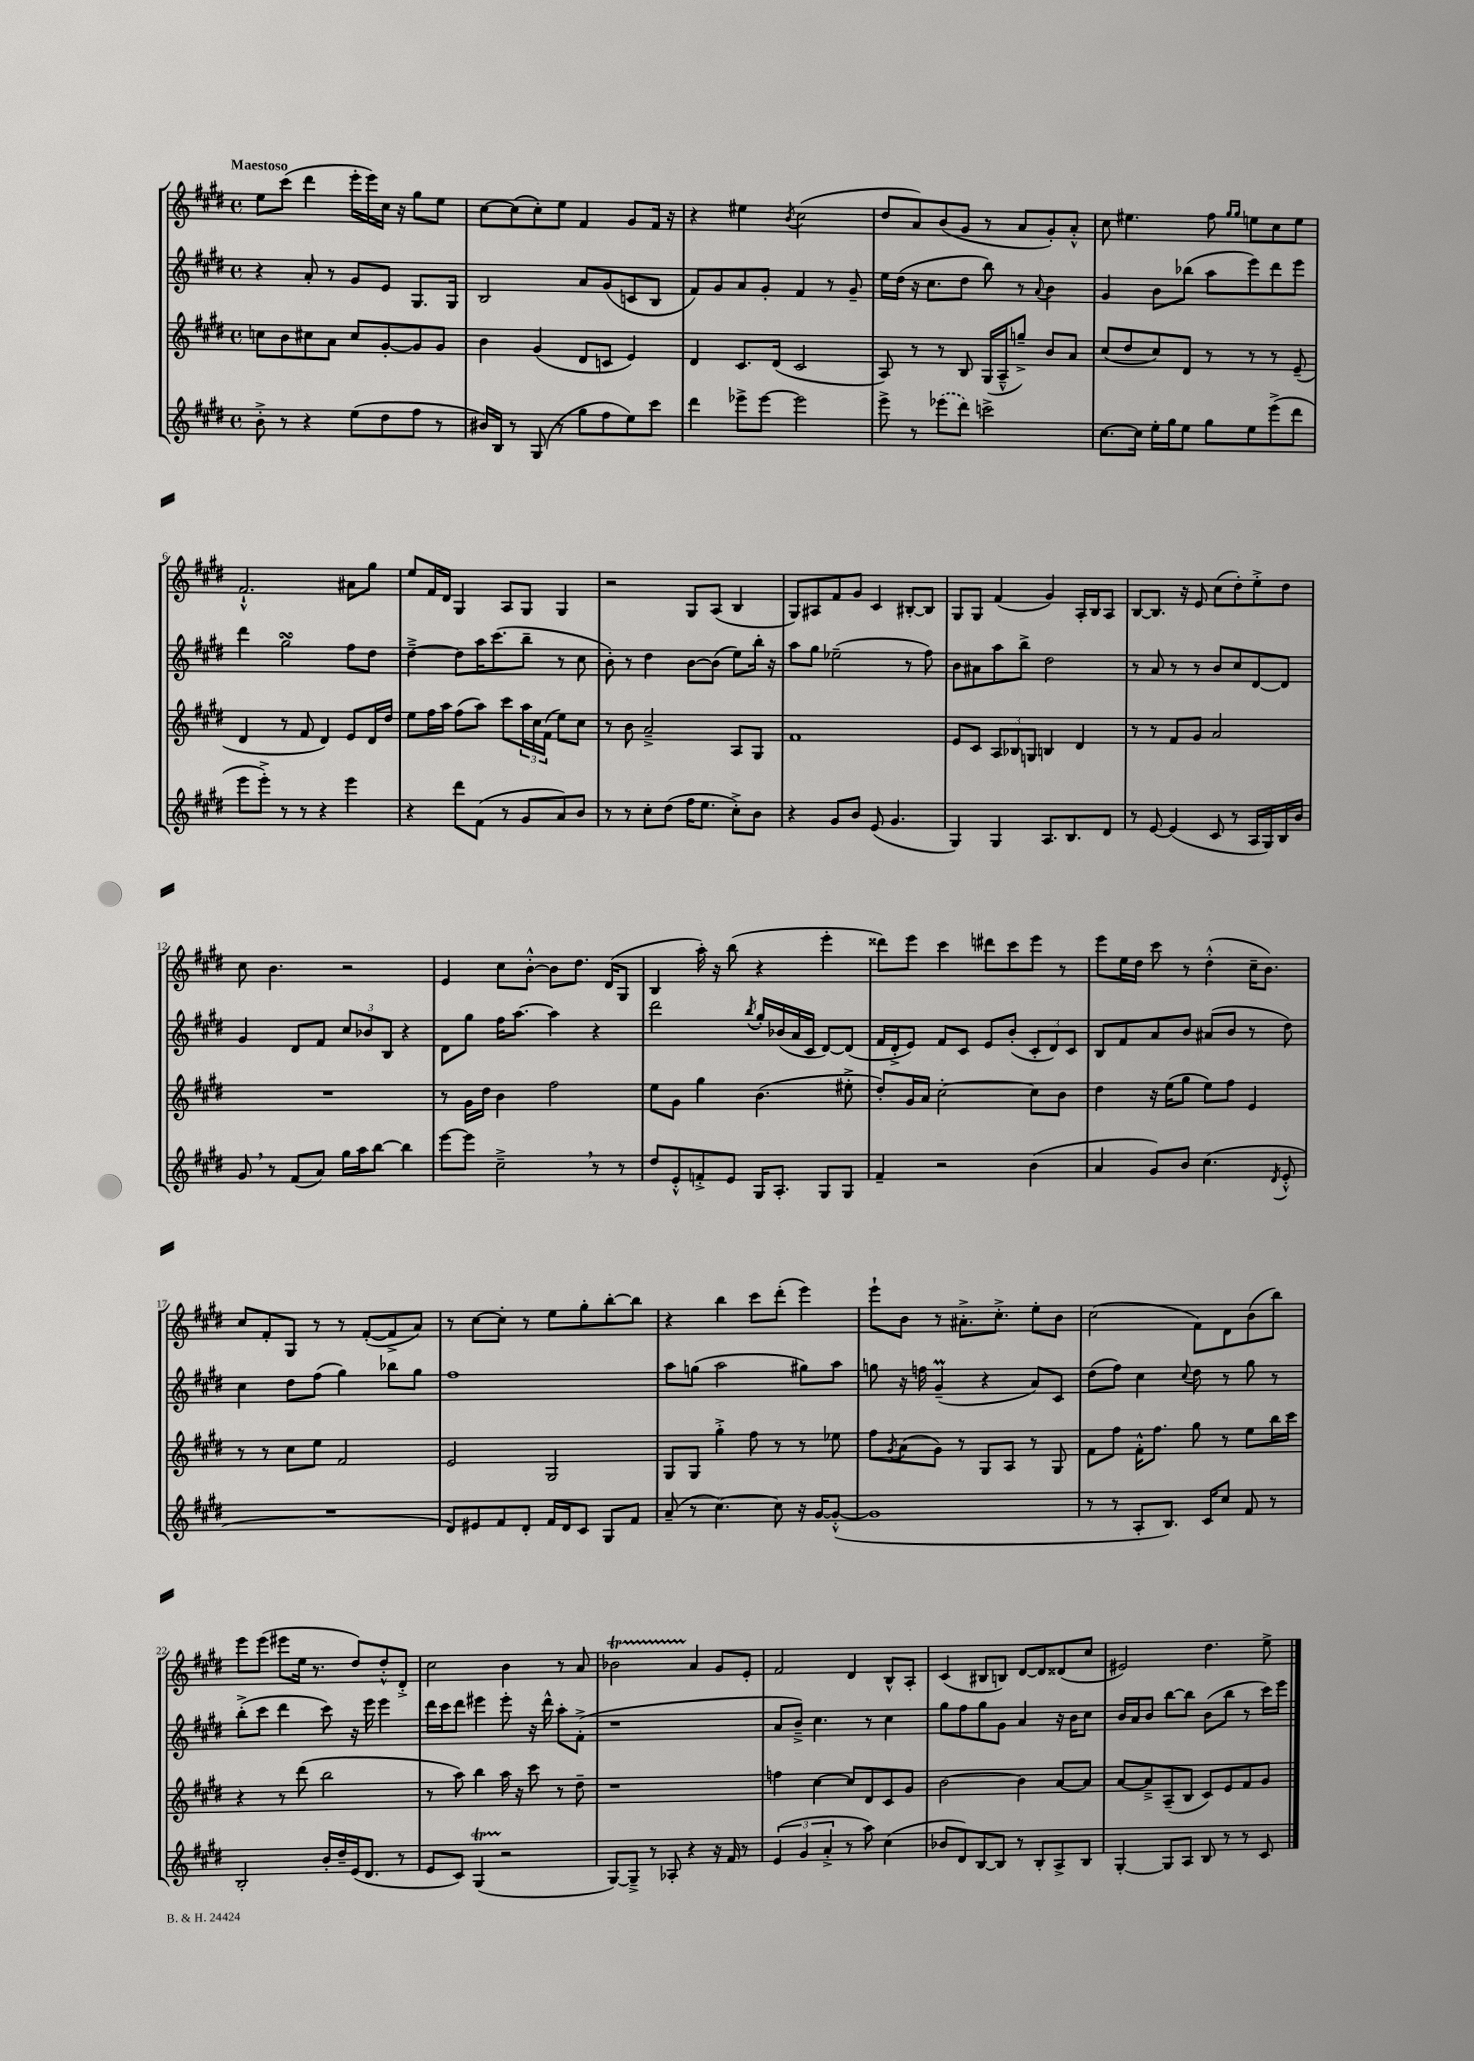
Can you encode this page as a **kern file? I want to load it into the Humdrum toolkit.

**kern	**kern	**kern	**kern
*part4	*part3	*part2	*part1
*staff4	*staff3	*staff2	*staff1
*clefG2	*clefG2	*clefG2	*clefG2
*k[f#c#g#d#]	*k[f#c#g#d#]	*k[f#c#g#d#]	*k[f#c#g#d#]
*M4/4	*M4/4	*M4/4	*M4/4
*met(c)	*met(c)	*met(c)	*met(c)
=1	=1	=1	=1
!	!	!	!LO:TX:a:B:t=Maestoso
8b'^\	8ccn\L	4r	8ee\L
8r	8b\	.	(8ccc#\J
4r	8cc#X\	8a'/	4ddd#\
.	8a\J	8r	.
(8ee\L	8cc#/L	8g#/L	16eee'\LL
.	.	.	16eee\)
8dd#\	[8g#'/	8e/J	16cc#\JJ
.	.	.	16r
8ff#\J	8g#/]	8.G#/L	8gg#\L
8r	8g#/J	.	8ee\J
.	.	16G#/Jk	.
=2	=2	=2	=2
16b#X/LL)	4b\	2B/	[8cc#\L
16B/JJ	.	.	.
8r	.	.	(8cc#\]
(8G#/	(4g#/	.	8cc#'\)
8r	.	.	8ee\J
8gg#\L	8d#/L	8a/L	4f#/
8ff#\	8cn/J	(8g#/	.
8ee\)	4e/)	8cn/	8g#/L
8ccc#\J	.	8B/J	16f#/Jk
.	.	.	16r
=3	=3	=3	=3
4ddd#\	4d#/	8f#/L)	4r
.	.	8g#/	.
8eee-X^\L	8.c#/L	8a/	4ee#X\
[8eee-\J	.	8g#'/J	.
.	(16d#/Jk	.	.
.	.	.	8qb/
2eee-\]	2c#/	4f#/	(2cc#\
.	.	8r	.
.	.	8g#~/	.
=4	=4	=4	=4
8eee^\	8A/)	16ee\LL	8dd#/L
.	.	(16dd#\JJ	.
8r	8r	16r	8a/)
.	.	8.cc#\L	.
(8eee-X\L	8r	.	(8b/
8ddd#\J)	8B/	8dd#\J	8g#/J
2cccn^\	(16G#/LL	8bb\)	8r
.	16A~^^/J	.	.
.	8ggn~^/J)	8r	8a/L
.	.	8qqa/	.
.	8b/L	4b\	8g#'/)
.	8a/J	.	8a'^^/J
=5	=5	=5	=5
[8.cc#\L	(8cc#/L	4g#/	8cc#\
.	8dd#/	.	4.ee#X\
16cc#\Jk]	.	.	.
16ee'\LL	8cc#/)	8b\L	.
16gg#\J	.	.	.
8ee\J	8d#/J	(8bb-X\J	.
8gg#\L	8r	8aa\L	8ff#\
.	.	.	16qqgg#/LL
.	.	.	16qqgg#/JJ
8ee\	8r	8eee\)	8een\L
(8eee^\	8r	8ddd#\	8cc#\
8ddd#\J	(8e~/	8eee\J	8ee\J
!!LO:LB:g=z
=6	=6	=6	=6
8eee\L	4d#/	4ddd#\	2.f#`^^/
8eee'^\J)	.	.	.
8r	8r	2gg#sSsS\	.
8r	8f#/	.	.
4r	4d#/)	.	.
4eee\	8e/L	8ff#\L	8a#X\L
.	16d#/L	8dd#\J	8gg#\J
.	16dd#/JJ	.	.
=7	=7	=7	=7
4r	8ee\L	[4dd#~^\	8ee/L
.	16ff#\L	.	16f#/L
.	16aa\JJ	.	16d#/JJ
8ddd#\L	(8ff#\L	8dd#\L]	4G#/
(8f#\J	8aa\J)	16aa\K	.
.	.	(8.ccc#\	.
8r	8ccc#\L	.	8A/L
8g#/L	24aa\L	8bb~\J	8G#/J
.	24cc#\	.	.
.	(24f#\JJ	.	.
8a/)	8ee\L)	8r	4G#/
8b/J	8cc#\J	8cc#\	.
=8	=8	=8	=8
8r	8r	8b'\)	2r
8r	8b\	8r	.
8cc#'\L	2a~^/	4dd#\	.
(8dd#\J	.	.	.
16ff#\KL	.	[8b\L	8G#/L
8.ee\J	.	.	.
.	.	(8b\J]	(8A/J
8cc#'^\L)	8A/L	8ee\L)	4B/
8b\J	8G#/J	16bb'\Jk	.
.	.	16r	.
=9	=9	=9	=9
4r	1f#	8aa\L	8G#/L)
.	.	8gg#\J	8A#X/
8g#/L	.	(2ee-X~\	8f#/
8b/J	.	.	8g#/J
(8e/	.	.	4c#/
4.g#/	.	.	.
.	.	8r	[8B#X'/L
.	.	8ff#\)	8B#/J]
=10	=10	=10	=10
4G#/)	8e/L	8b\L	8G#/L
.	8c#/J	8a#X\	8G#/J
4G#/	12A/L	8aa\	(4f#/
.	12B-X/	.	.
.	.	8bb^\J	.
.	12Gn/J	.	.
8.A/L	4Bn/	2dd#\	4g#/)
8.B/	.	.	.
.	4d#/	.	16A'/LL
.	.	.	16B/J
8d#/J	.	.	8A/J
=11	=11	=11	=11
8r	8r	8r	[8B/L
[8e/	8r	8a/	8.B/J]
(4e/]	8f#/L	8r	.
.	.	.	16r
.	8g#/J	8r	8e/
8c#/	2a/	8b/L	(8cc#\L
8r	.	8cc#/	8dd#'\)
16A/LL	.	[8d#/	8ee'^\
16G#/)	.	.	.
16B/	.	8d#/J]	8dd#\J
16b/JJ	.	.	.
!!LO:LB:g=z
=12	=12	=12	=12
8g#,/	1r	4g#/	8cc#\
8r	.	.	4.b\
(8f#/L	.	8d#/L	.
8a/J)	.	8f#/J	.
16gg#\LL	.	12cc#/L	2r
16aa\J	.	.	.
.	.	12b-X/	.
[8bb\J	.	.	.
.	.	12B/J	.
4bb\]	.	4r	.
=13	=13	=13	=13
[8eee\L	8r	8d#\L	4e/
8eee\J]	16g#\LL	8gg#\J	.
.	16dd#\JJ	.	.
2cc#~^,\	4b\	16ff#\KL	8cc#\L
.	.	[8.aa\J	.
.	.	.	[8b'^^\J
.	2ff#\	4aa\]	8b\L]
.	.	.	8.dd#\J
8r	.	4r	.
.	.	.	(16d#/KL
8r	.	.	8G#/J
=14	=14	=14	=14
8dd#/L	8ee\L	2ddd#\	4B/
8e'^^/	8g#\J	.	.
8fn'^/	4gg#\	.	16aa'\)
.	.	.	16r
8e/J	.	.	(8bb\
.	.	8qbb/	.
16G#/KL	(4.b\	16gg#'/LL	4r
8.A'/J	.	(16b-X/	.
.	.	16a/	.
.	.	16c#/JJ	.
8G#/L	.	[8d#/L)	4eee'\
8G#/J	8ee#X'^\	(8d#/J]	.
=15	=15	=15	=15
4f#~/	8dd#'/L)	16f#/LL	8ddd##X\L)
.	.	16d#'^/J	.
.	16g#/L	8e/J)	8eee\J
.	16a/JJ	.	.
2r	[2cc#'\	8f#/L	4ccc#\
.	.	8c#/J	.
.	.	8e/L	8ddd#X\L
.	.	(8b'/J	8ccc#\
(4b\	8cc#\L]	12c#'/L	8eee\J
.	.	12d#/)	.
.	8b\J	.	8r
.	.	12c#/J	.
=16	=16	=16	=16
4a/	4dd#\	8B/L	8eee\L
.	.	8f#/	16ee\L
.	.	.	16dd#\JJ
8g#/L)	16r	8a/	8ccc#\
.	(16ee\KL	.	.
8b/J	8gg#\J	8b/J	8r
(4.cc#\	8ee\L)	(8a#X/L	(4dd#'^^\
.	8ff#\J	8b/J	.
.	4e/	8r	16cc#~\KL
.	.	.	8.b\J)
8qd#/	.	.	.
8e'^^/	.	8dd#\)	.
!!LO:LB:g=z
=17	=17	=17	=17
1r	8r	4cc#\	8cc#/L
.	8r	.	8f#'/
.	8cc#\L	8dd#\L	8G#/J
.	8ee\J	(8ff#\J	8r
.	2f#/	4gg#\)	8r
.	.	.	([8f#'/L
.	.	8bb-X\L	8f#^/]
.	.	8gg#\J	8a/J)
=18	=18	=18	=18
8d#/L)	2e/	1ff#	8r
8e#X/	.	.	[8cc#\L
8f#/	.	.	8cc#'\J]
8d#'/J	.	.	8r
16f#/LL	2G#/	.	8ee\L
16d#/J	.	.	.
8c#/J	.	.	8gg#'\
8G#/L	.	.	[8bb'\
8f#/J	.	.	8bb\J]
=19	=19	=19	=19
(8a~/	8G#/L	8aa\L	4r
8r	8G#/J	(8ggn\J	.
[4.cc#\)	4gg#'^\	2aa\	4bb\
.	8ff#\	.	8ccc#\L
8cc#\]	8r	.	(8ddd#'\J
16r	8r	8gg#X\L)	4eee\)
[16g#/KL	.	.	.
(8g#'^^/J_	8ee-X\	8aa\J	.
=20	=20	=20	=20
1g#]	8ff#\L	8ggn\	8eee`\L
.	8qg#/	.	.
.	(8a\	16r	8b\J
.	.	16ffn\	.
.	8g#\J)	(4g#m~/	8r
.	8r	.	8.a#X'^\L
.	8G#/L	4r	.
.	.	.	8.cc#'^\J
.	8A/J	.	.
.	8r	8a/L)	8ee'\L
.	8G#/	8c#/J	8b\J
=21	=21	=21	=21
8r	8f#\L	(8dd#\L	(2cc#\
8r	8ff#\J	8ff#\J)	.
8A'/L	16f#'^^\KL	4cc#\	.
.	8.ff#\J	.	.
8.B/J)	.	.	.
.	.	8qqcc#/	.
.	8gg#\	8dd#\	8f#\L)
16c#/KL	.	.	.
8cc#/J	8r	8r	8d#\
8f#/	8ee\L	8gg#\	(8b\
8r	16bb\L	8r	8bb\J)
.	16ccc#\JJ	.	.
!!LO:LB:g=z
=22	=22	=22	=22
2B'/	4r	(8bb'^\L	8eee\L
.	.	8ccc#\J	(8eee\J
.	8r	4ddd#\	8eee#X\L
.	(8ddd#\	.	16ee\Jk
.	.	.	8.r
16b'/LL	2bb\	8ccc#\)	.
16dd#~/	.	.	.
(16e/J	.	16r	8dd#/L)
8.d#/J	.	16eee\	.
.	.	4eee\	8dd#'^^/
8r	.	.	8d#'^/J
=23	=23	=23	=23
8e/L	8r	16ddd#\LL	2cc#\
.	.	16ccc#\J	.
8c#/J)	8aa\)	8ddd#\J	.
(4G#t/	4bb\	4eee#X\	.
2r	16aa\	8eee#'\	4b\
.	16r	.	.
.	8ccc#\	16r	.
.	.	16ddd#^^\	.
.	8r	8aa'\L	8r
.	8dd#~\	(8f#'^\J	8a/
=24	=24	=24	=24
[8G#/L)	1r	1r	2b-XT\
8G#~^/J]	.	.	.
8r	.	.	.
8A-X'/	.	.	.
4r	.	.	4a/
16r	.	.	8g#/L
16f#/	.	.	.
8r	.	.	8e'/J
=25	=25	=25	=25
(6e/	4ffn\	8a/L	2f#/
.	.	8b~^/J)	.
6g#/	.	.	.
.	[4cc#\	4.cc#\	.
6a'^/	.	.	.
8r	8cc#/L]	.	4d#/
8aa\)	8d#/	8r	.
(4cc#\	8c#/	4cc#\	8B^^/L
.	8g#/J	.	8A'/J
=26	=26	=26	=26
8b-X/L	[2b\	8gg#\L	(4c#/
8d#/)	.	8ff#\	.
[8B/	.	8gg#\	8B#X/L
8B/J]	.	8g#\J	8Bn/J)
8r	4b\]	4a/	[8d#/L
8B'/L	.	.	8d#/]
8A^/	[8a/L	16r	(8d##X/
.	.	16b\KL	.
8B/J	8a/J]	8cc#\J	8cc#/J
=27	=27	=27	=27
[4G#'/	[8a/L	16b/LL	2e#X/)
.	.	16a/J	.
.	8a~^/]	8b/J	.
8G#/L]	(8A~/	[8bb\L	.
8A/J	8B/J	8bb\J]	.
8B/	8c#/L)	(8b\L	4.dd#\
8r	8e/	8bb\J	.
8r	8f#/	8r	.
8c#/	8g#/J	16ccc#\LL)	8ee^\
.	.	16eee\JJ	.
==	==	==	==
*-	*-	*-	*-
